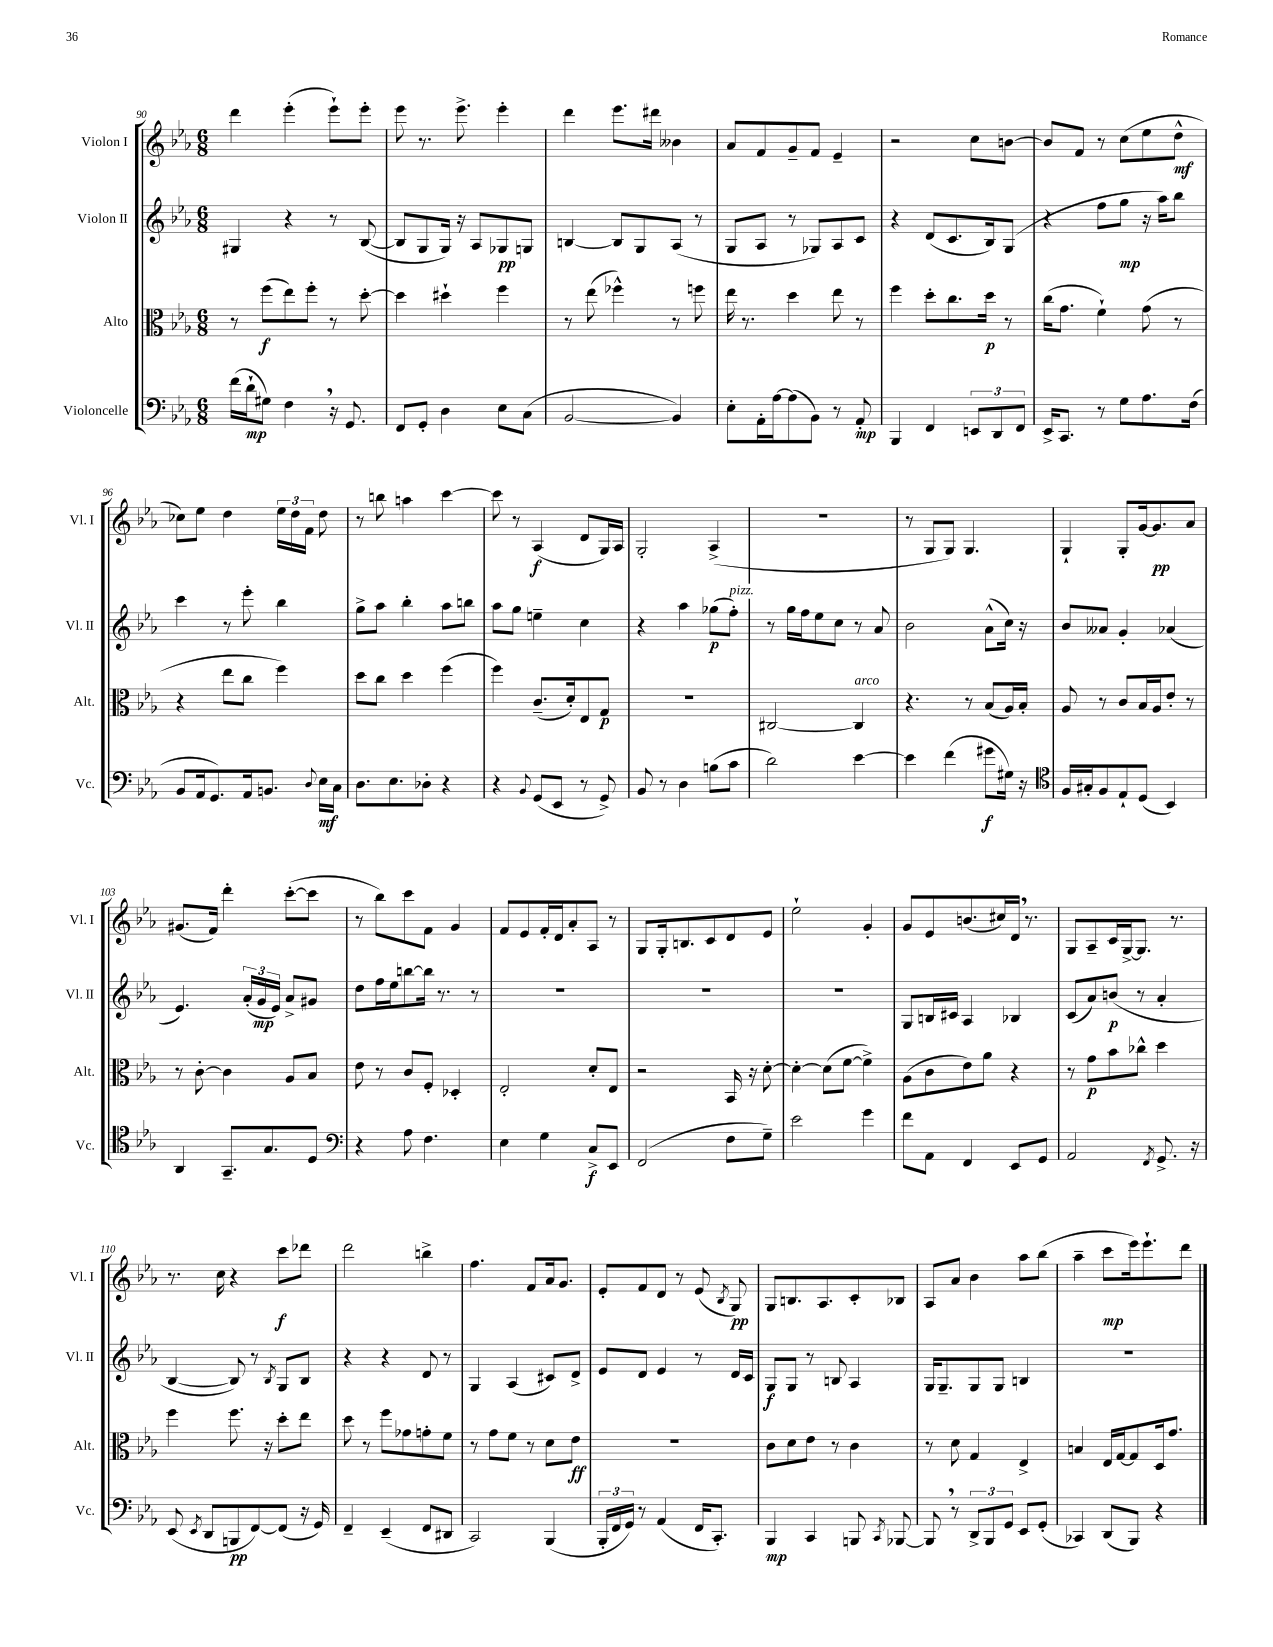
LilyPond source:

<<
\new StaffGroup <<
\new Staff = "s0" \with { instrumentName = "Violon I" shortInstrumentName = "Vl. I" } {
    \clef treble \key ees \major \numericTimeSignature \time 6/8
    \autoBeamOff d'''4 ees'''4-.( ees'''8[-!) ees'''8]-. |
    ees'''8 r8. ees'''8.-> ees'''4-. |
    d'''4 ees'''8.[ dis'''16] beses'4 |
    aes'8[ f'8 g'8-- f'8] ees'4-- |
    r2 c''8[ b'8]~ |
    b'8[ f'8] r8 c''8[( ees''8 d''8]-^\mf |
    ces''8[) ees''8] d''4 \tuplet 3/2 { ees''16[ d''16 f'16] } d''8 |
    r8 b''8 a''4 c'''4~ |
    c'''8 r8 aes4\f( d'8[ g16) aes16] |
    g2-. aes4->( |
    R2. |
    r8 g8[ g8]) g4. |
    g4-! g8[-. g'16~ g'8.\pp aes'8] |
    gis'8.[( f'16]) d'''4-. c'''8[~-.( c'''8] |
    r8 bes''8[) c'''8 f'8] g'4 |
    f'8[ ees'8 f'16-. d'16 aes'8-. aes8] r8 |
    g8[ g16-. b8. c'8 d'8 ees'8] |
    ees''2-! g'4-. |
    g'8[ ees'8 b'8.( cis''16) d'16] \breathe r8. |
    g8[ aes8-- c'16 g16~-> g8.] r8. |
    r8. c''16 r4 c'''8[\f des'''8] |
    d'''2 b''4-> |
    f''4. f'8[ aes'16 g'8.] |
    ees'8[-. f'8 d'8] r8 ees'8( \acciaccatura { bes8 } g8\pp) |
    g8[ b8. aes8. c'8-. bes8] |
    aes8[ aes'8] bes'4 aes''8[ bes''8]( |
    aes''4-- c'''8[\mp ees'''16) ees'''8.-! d'''8] \bar "|." |
}
\new Staff = "s1" \with { instrumentName = "Violon II" shortInstrumentName = "Vl. II" } {
    \clef treble \key ees \major \numericTimeSignature \time 6/8
    \autoBeamOff gis4 r4 r8 bes8~( |
    bes8[ g8 g16]) r16 aes8[ ges8\pp g8] |
    b4~ b8[ g8 aes8]( r8 |
    g8[ aes8] r8 ges8[) aes8 c'8] |
    r4 d'8[( c'8. bes16) g8]( |
    r4 f''8[ g''8]\mp r16 aes''16[) bes''8] |
    c'''4 r8 ees'''8-. bes''4 |
    g''8[-> aes''8] bes''4-. aes''8[ b''8] |
    aes''8[ g''8] e''4-- c''4 |
    r4 aes''4 ges''8[\p( f''8]-.^\markup { \italic "pizz." }) |
    r8 g''16[ f''16 ees''8 c''8] r8 aes'8 |
    bes'2 aes'8[-^( c''16]) r16 |
    bes'8[ aeses'8] g'4-. aes'4( |
    ees'4.) \tuplet 3/2 { aes'16[-.( g'16\mp ees'16]) } aes'8[-> gis'8] |
    d''8[ f''16 ees''16 b''8~ b''16] r8. r8 |
    R2. |
    R2. |
    R2. |
    g8[ b16 cis'16] aes4 bes4 |
    c'8[( aes'8) b'8]\p( r8 aes'4-. |
    bes4~ bes8) r8 \acciaccatura { bes8 } g8[ bes8] |
    r4 r4 d'8 r8 |
    g4 aes4( cis'8[) d'8]-> |
    ees'8[ d'8] ees'4 r8 d'16[ c'16] |
    g8[\f g8] r8 b8 aes4 |
    g16[ g8.-- g8 g8] b4 |
    R2. \bar "|." |
}
\new Staff = "s2" \with { instrumentName = "Alto" shortInstrumentName = "Alt." } {
    \clef alto \key ees \major \numericTimeSignature \time 6/8
    \autoBeamOff r8 f''8[\f( ees''8) f''8]-. r8 d''8~-. |
    d''4 dis''4-! f''4 |
    r8 ees''8( fes''4-^) r8 f''8 |
    ees''16 r8. d''4 ees''8 r8 |
    f''4 d''8[-. c''8. d''16]\p r8 |
    c''16[( g'8.] f'4-!) g'8( r8 |
    r4 ees''8[ c''8] f''4) |
    d''8[ c''8] d''4 f''4( |
    f''4) c'8.[--( d'16-.) ees8 g8]\p |
    r2. |
    cis2~ cis4^\markup { \italic "arco" } |
    r4. r8 bes8[( aes16) bes16]-. |
    aes8 r8 c'8[ bes16 aes16 ees'8]-. r8 |
    r8 c'8~-. c'4 aes8[ bes8] |
    ees'8 r8 c'8[ f8]-. des4-. |
    ees2-. d'8[-. ees8] |
    r2 bes,16 r16 d'8~-. |
    d'4~-. d'8[( f'8]~ f'4->) |
    aes8[( c'8 ees'8) aes'8] r4 |
    r8 g'8[\p bes'8 ces''8]-^ d''4 |
    f''4 f''8. r16 d''8[-. ees''8] |
    d''8 r8 f''8[ ges'8 g'8-. f'8] |
    r8 g'8[ f'8] r8 d'8[ ees'8]\ff |
    R2. |
    c'8[ d'8 ees'8] r8 c'4 |
    r8 d'8 g4 ees4-> |
    b4 ees16[ g16~ g8 d16 g'8.] \bar "|." |
}
\new Staff = "s3" \with { instrumentName = "Violoncelle" shortInstrumentName = "Vc." } {
    \clef bass \key ees \major \numericTimeSignature \time 6/8
    \autoBeamOff f'16[( d'16-!\mp gis8]) f4 \breathe r16 g,8. |
    f,8[ g,8]-. d4 ees8[ c8]( |
    bes,2~ bes,4) |
    ees8[-. aes,16-. aes16~ aes8( bes,8]) r8 aes,8-.\mp |
    bes,,4 f,4 \tuplet 3/2 { e,8[ d,8 f,8] } |
    ees,16[-> c,8.] r8 g8[ aes8. f16]( |
    bes,8[ aes,16 g,8.) aes,16 b,8.] \appoggiatura { d8 } ees16[\mf c16] |
    d8.[ ees8. des8]-. r4 |
    r4 \appoggiatura { bes,8 } g,8[( ees,8] r8 g,8->) |
    bes,8 r8 d4 b8[( c'8] |
    d'2) ees'4~ |
    ees'4 f'4( gis'8[\f gis16]) r16 |
    \clef tenor f16[ gis16-. f8 ees8-! d8]( bes,4) |
    aes,4 g,8.[-- g8. d8] |
    \clef bass r4 aes8 f4. |
    ees4 g4 c8[->\f ees,8] |
    f,2( f8[ g8]--) |
    ees'2 g'4 |
    f'8[ aes,8] f,4 ees,8[ g,8] |
    aes,2 \acciaccatura { f,8 } g,8.-> r16 |
    ees,8( \acciaccatura { ees,8 } d,8[ b,,8\pp f,8~) f,8]( r16 g,16) |
    f,4-- ees,4--( f,8[ dis,8] |
    c,2) bes,,4( |
    \tuplet 3/2 { bes,,16[-. f,16 g,16]) } r8 aes,4( f,16[ c,8.]-.) |
    bes,,4\mp c,4 b,,8 \acciaccatura { c,8 } bes,,8~ |
    bes,,8 \breathe r8 \tuplet 3/2 { d,8[-> bes,,8 g,8] } ees,8[ g,8]-.( |
    ces,4) d,8[( bes,,8]) r4 \bar "|." |
}
>>
>>
\layout { \context { \Score currentBarNumber = #90 } }
